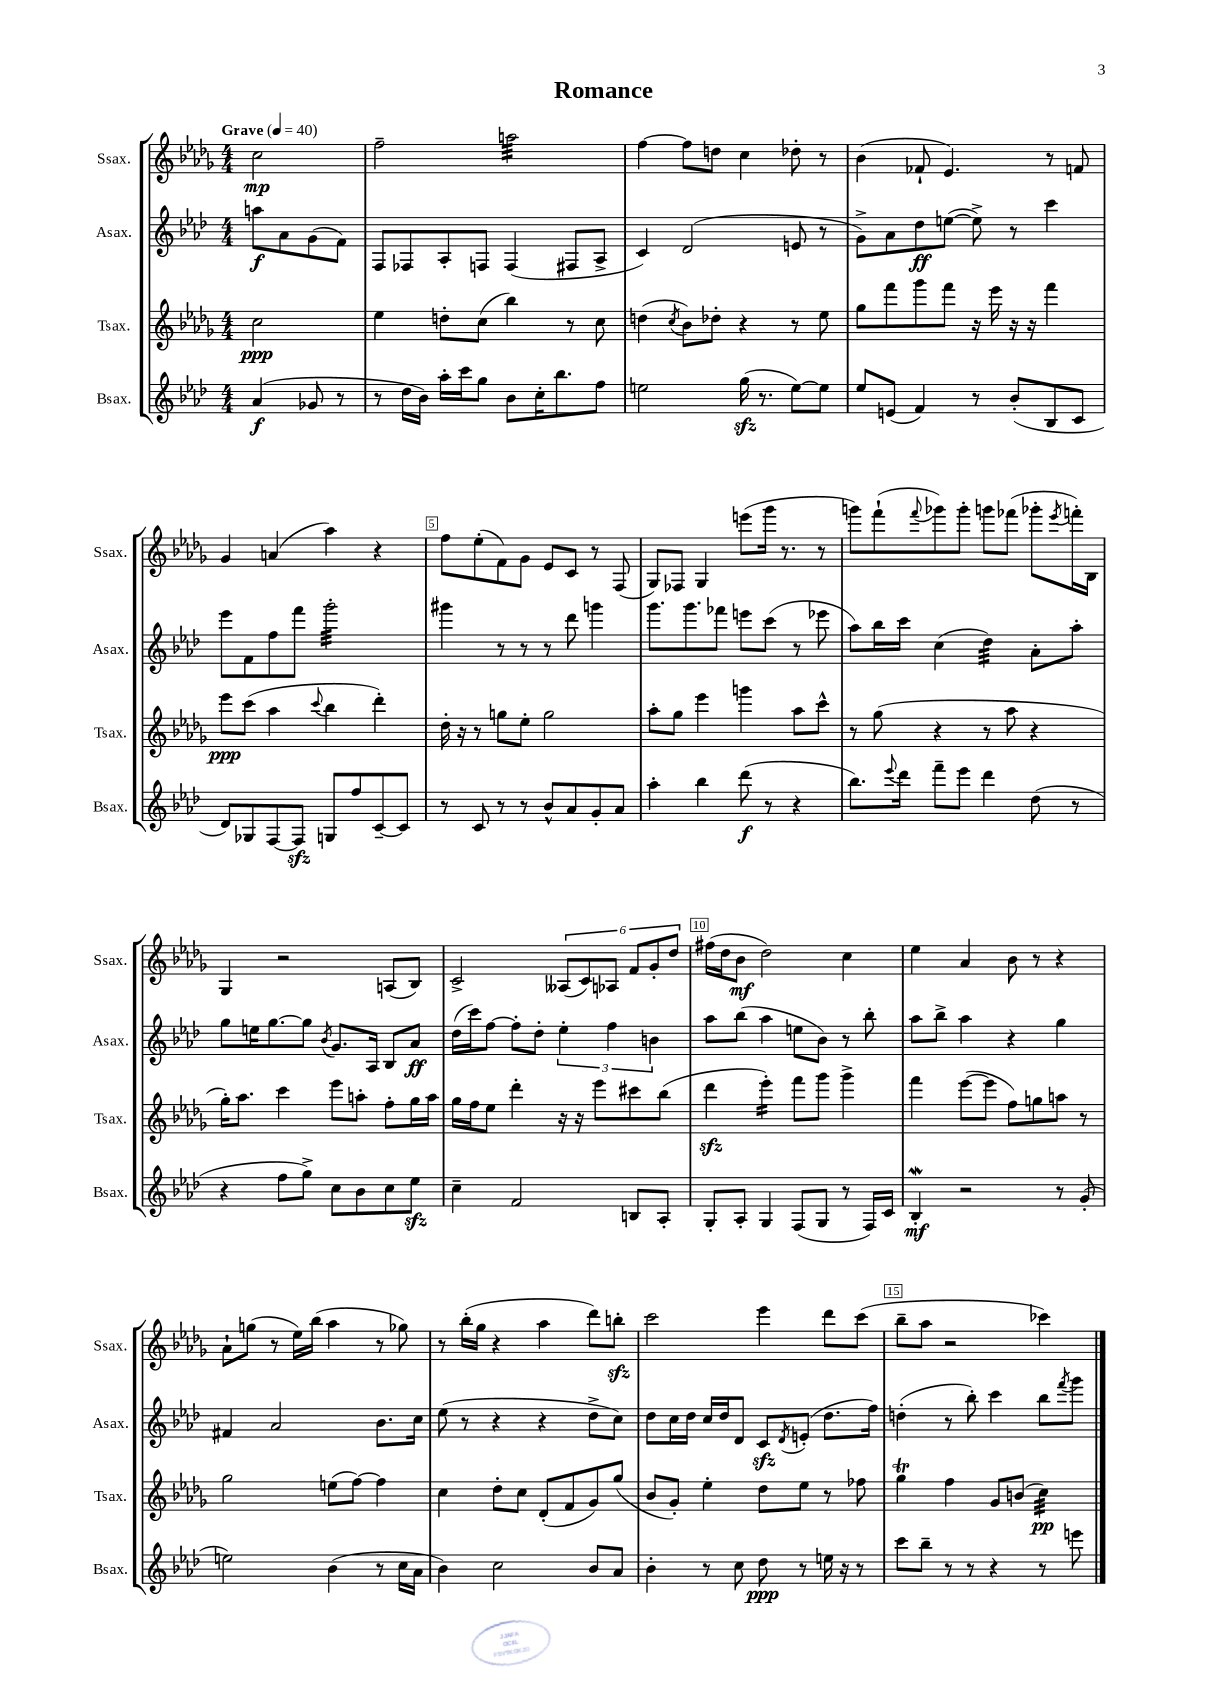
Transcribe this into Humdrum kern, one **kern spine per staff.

**kern	**kern	**kern	**kern
*staff4	*staff3	*staff2	*staff1
*clefG2	*clefG2	*clefG2	*clefG2
*k[b-e-a-d-]	*k[b-e-a-d-g-]	*k[b-e-a-d-]	*k[b-e-a-d-g-]
*M4/4	*M4/4	*M4/4	*M4/4
*MM40	*MM40	*MM40	*MM40
(4a-/	2cc\	8aa\L	2cc\
.	.	8a-\	.
8g-/	.	(8g\	.
8r	.	8f\J)	.
=	=	=	=
8r	4ee-\	8F/L	2ff~\
16dd-\LL	.	8F-/	.
16b-\JJ)	.	.	.
16aa-'\LL	8dd'\L	8A-'/	.
16ccc\J	.	.	.
8gg\J	(8cc\J	8F/J	.
8b-\L	4bb-\)	(4F/	2aa\
16cc'\K	.	.	.
8.bb-\	.	.	.
.	8r	8F#/L	.
8ff\J	8cc\	8A-^/J	.
=	=	=	=
2ee\	(4dd\	4c/)	[4ff\
.	8qcc/	.	.
.	8b-\L)	(2d-/	8ff\]L
.	8dd-'\J	.	8dd\J
(16gg\	4r	.	4cc\
8.r	.	.	.
[8ee\L)	8r	8e/	8dd-'\
8ee\]J	8ee-\	8r	8r
=	=	=	=
8ee-/L	8gg-\L	8g^\L)	(4b-\
(8e/J	8fff\	8a-\	.
4f/)	8ggg-\	8dd-\	8f-`/
.	8fff\J	([8ee\J	4.e-/)
8r	16r	8ee^\])	.
.	16eee-\	.	.
(8b-'/L	16r	8r	.
.	16r	.	.
8B-/	4fff\	4ccc\	8r
8c/J	.	.	8f/
=	=	=	=
8d-/L)	8eee-\L	8eee-\L	4g-/
8G-/	(8ccc\J	8f\	.
[8F/	4aa-\	8ff\	(4a/
8F/]J	.	8fff\J	.
.	8qqccc/	.	.
8G/L	4bb-\	2ggg'\	4aa-\)
8ff/	.	.	.
[8c~/	4ddd-'\)	.	4r
8c/]J	.	.	.
=	=	=	=
8r	16dd-'\	4ggg#\	8ff\L
.	16r	.	.
8c/	8r	.	(8ee-'\
8r	8gg\L	8r	8f\)
8r	8ee-'\J	8r	8g-\J
8b-^^/L	2gg\	8r	8e-/L
8a-/	.	8ddd-\	8c/J
8g'/	.	4ggg\	8r
8a-/J	.	.	(8F/
=	=	=	=
4aa-'\	8aa-'\L	8.ggg\L	8G-/L)
.	8gg-\J	.	8F-/J
.	.	8.ggg\	.
4bb-\	4eee-\	.	4G-/
.	.	8fff-\J	.
(8ddd-\	4ggg\	8eee\L	(8eee\L
8r	.	(8ccc\J	16ggg-\Jk
.	.	.	8.r
4r	8aa-\L	8r	.
.	8ccc^^\J	8eee-\	8r
=	=	=	=
8.bb-\L)	8r	8aa-\L)	8ggg\L)
.	(8gg-\	16bb-\L	(8fff`\
8qqeee-/	.	.	.
16ddd-\Jk	.	16ccc\JJ	.
.	.	.	8qqfff/
8fff~\L	4r	(4cc\	8ggg-\)
8eee-\J	.	.	8ggg-'\J
4ddd-\	8r	4dd-\)	8ggg\L
.	8aa-\	.	(8fff-\J
(8dd-\	4r	8a-'\L	8ggg-'\L
.	.	.	8qeee-/
8r	.	8aa-'\J	16fff'\L)
.	.	.	16B-\JJ
=	=	=	=
4r	16gg-'\LK)	8gg\L	4G-/
.	8.aa-\J	.	.
.	.	16ee\K	.
.	.	[8.gg\	.
8ff\L	4ccc\	.	2r
8gg^\J)	.	8gg\]J	.
.	.	8qb-/	.
8cc\L	8eee-\L	8.g/L	.
8b-\	8aa'\J	.	.
.	.	16A-/Jk	.
8cc\	8ff'\L	8B-/L	(8A/L
8ee-\J	16gg-\L	8a-/J	8B-/J)
.	16aa\JJ	.	.
=	=	=	=
4cc~\	16gg-\LL	(16dd-\LL	2c^/
.	16ff\J	16ccc\J)	.
.	8ee-\J	[8ff\J	.
2f/	4ddd-'\	8ff'\]L	.
.	.	8dd-'\J	.
.	16r	6ee-'\	(12A--/L
.	16r	.	.
.	.	.	12c/)
.	8eee-\L	.	.
.	.	6ff\	12A-/J
8B/L	8ccc#\	.	12f/L
.	.	6b\	12g-'/
8A-'/J	(8bb-\J	.	.
.	.	.	12dd-/J
=	=	=	=
8G'/L	4ddd-\	8aa-\L	(16ff#\LL
.	.	.	16dd-\J
8A-'/J	.	(8bb-\J	8b-\J
4G/	4eee-'\)	4aa-\	2dd-\)
(8F/L	8fff\L	8ee\L	.
8G/J	8ggg-\J	8b-\J)	.
8r	4ggg-^\	8r	4cc\
16F/LL)	.	8bb-'\	.
16c/JJ	.	.	.
=	=	=	=
4B-'/	4fff\	8aa-\L	4ee-\
.	.	8bb-^\J	.
2r	([8eee-\L	4aa-\	4a-/
.	8eee-\]J	.	.
.	8ff\L)	4r	8b-\
.	8gg\	.	8r
8r	8aa\J	4gg\	4r
(8g'/	8r	.	.
=	=	=	=
2ee\)	2gg-\	4f#/	8a-`\L
.	.	.	(8gg\J
.	.	2a-/	8r
.	.	.	16ee-\LL)
.	.	.	(16bb-\JJ
(4b-\	(8ee\L	.	4aa-\
.	[8ff\J)	.	.
8r	4ff\]	8.b-\L	8r
16cc\LL	.	.	8gg-\)
16a-\JJ	.	16cc\Jk	.
=	=	=	=
4b-\)	4cc\	(8ee-\	8r
.	.	8r	(16bb-'\LL
.	.	.	16gg-\JJ
2cc\	8dd-'\L	4r	4r
.	8cc\J	.	.
.	(8d-'/L	4r	4aa-\
.	8f/	.	.
8b-/L	8g-/)	8dd-^\L	8ddd-\L)
8a-/J	(8gg-/J	8cc\J)	8bb'\J
=	=	=	=
4b-'\	8b-/L	8dd-\L	2ccc\
.	8g-'/J)	16cc\L	.
.	.	16dd-\JJ	.
8r	4ee-'\	16cc/LL	.
.	.	16dd-/J	.
8cc\	.	8d-/J	.
8dd-\	8dd-\L	8c/L	4eee-\
.	.	8qd-/	.
8r	8ee-\J	(8e'/J	.
16ee\	8r	8.dd-\L	8ddd-\L
16r	.	.	.
8r	8ff-\	.	(8ccc\J
.	.	16ff\Jk)	.
=	=	=	=
8ccc\L	4gg-\	(4dd'\	8bb-~\L
8bb-~\J	.	.	8aa-\J
8r	4ff\	8r	2r
8r	.	8bb-'\)	.
4r	8g-/L	4ccc\	.
.	(8b/J	.	.
8r	4cc\)	8bb-\L	4ccc-\)
.	.	8qfff/	.
8eee\	.	8ggg\J	.
==	==	==	==
*-	*-	*-	*-
